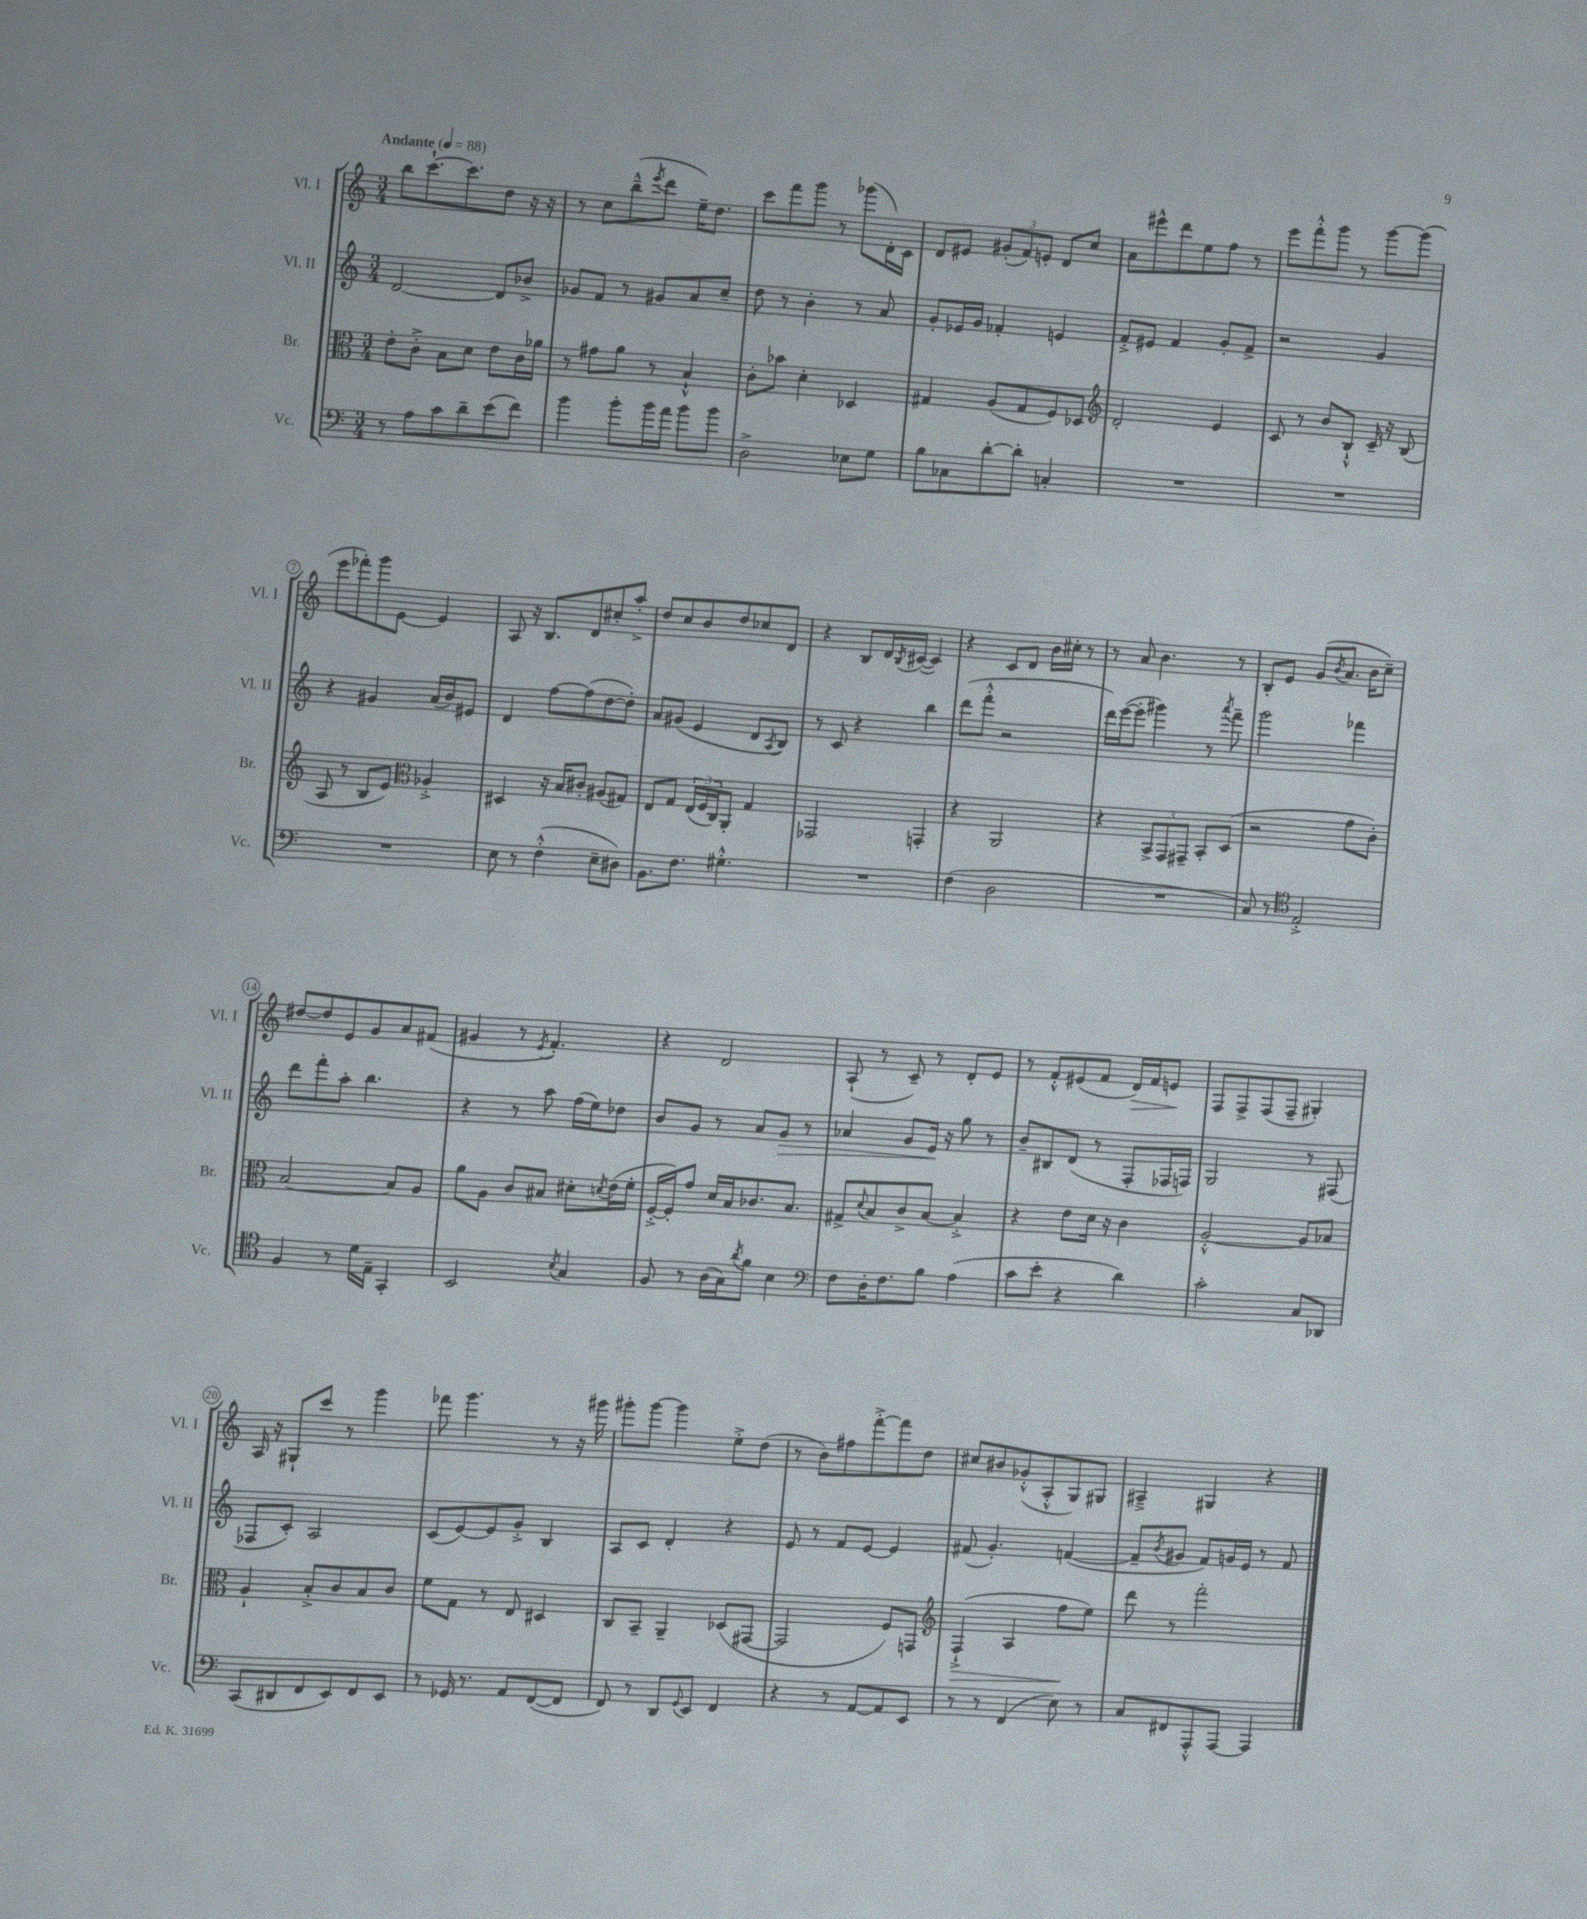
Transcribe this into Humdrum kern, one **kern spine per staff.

**kern	**kern	**kern	**kern
*staff4	*staff3	*staff2	*staff1
*clefF4	*clefC3	*clefG2	*clefG2
*k[]	*k[]	*k[]	*k[]
*M3/4	*M3/4	*M3/4	*M3/4
*MM88	*MM88	*MM88	*MM88
8r	8e'	[2d	8bb
8A	8c'^	.	[8.ccc`
8c	8B	.	.
.	.	.	8.ccc]
8d~	8d	.	.
(8e	8e	8d]	8dd
8f)	16c	8b-^	16r
.	16a-	.	16r
=	=	=	=
4b	8r	8g-	8r
.	8g#	8f	8cc
8b'	8a	8r	(8bb~^^
.	.	.	8qeee
16b	8r	8g#	8ddd
16a	.	.	.
8b	4B`^^	8a	16ee~)
.	.	.	8.dd
8b	.	8cc~	.
=	=	=	=
2D^	8c'	8dd	8ccc
.	8b-	8r	8fff
.	4d'	4b'	8ggg
.	.	.	8r
8E-	4D-	8r	(8ggg-
8G	.	8a	16d')
.	.	.	16c
=	=	=	=
8B	4G#	8g'	8d
8C-	.	16e-	8e#
.	.	16g	.
[8d'	(8A	4f-'	(12g#'
.	.	.	12f)
8d']	8G#	.	.
.	.	.	12e'
4C'	8F)	4e	8d
.	8D-	.	8cc
=	=	=	=
*	*clefG2	*	*
2.r	2d'	8f'^	8a
.	.	8e#	8eee#^^
.	.	4f	8ddd
.	.	.	8ee
.	4e	8g'	8ff
.	.	8f^	8r
=	=	=	=
2.r	8c	2r	8eee
.	8r	.	8fff'^^
.	8b	.	8ggg
.	8B`^^	.	8r
.	16c~	4g	[8ggg
.	16r	.	.
.	(8B	.	(8ggg]
=	=	=	=
2.r	8A	4r	8eee
.	8r	.	8fff-')
.	8B	4g#	8ggg
.	8e)	.	[8e
*	*clefC3	*	*
.	4A-'^	(16a	4e]
.	.	16b)	.
.	.	8e#	.
=	=	=	=
8E	4D#	4d	8A
8r	.	.	16r
.	.	.	8.B
(4F'^^	16r	[8ff	.
.	16B	.	.
.	8c#'	(8ff]	8d
8E~	(8A#	[8dd	8cc#'
8D#)	8G#)	8dd'])	8aa'^
=	=	=	=
8.BB	8E	8a	8dd
.	8G	(8g#	8cc
8.F	.	.	.
.	(24E	4e	8b
.	24F	.	.
.	24C)	.	.
4.G#'^^	8AA'	.	8dd
.	4G	8d	8cc-
.	.	8qA	.
.	.	8B)	8d
=	=	=	=
2.r	2GG-	8r	4r
.	.	8c	.
.	.	4r	8B
.	.	.	16d
.	.	.	8qB
.	.	.	([16c#
.	4GG'	4bb	4c#])
=	=	=	=
(4F	4r	(8ddd	4r
.	.	8fff'^^	.
2D	2AA	2r	8c
.	.	.	8d
.	.	.	16b
.	.	.	16cc#'
.	.	.	8r
=	=	=	=
2.r	4r	16ddd)	8r
.	.	([16eee	.
.	.	8eee']	8a
.	12BB^	4ggg#)	4.b
.	12GG	.	.
.	12GG#~	.	.
.	8BB'	8r	.
.	.	8qaaa	.
.	(8D	8fff~	8r
=	=	=	=
8C)	2r	2ggg	8B'
8r	.	.	8e
*clefC4	*	*	*
2E'^	.	.	(8g
.	.	.	8qb
.	.	.	8.a
.	8g	4fff-	.
.	.	.	16b
.	8c')	.	8cc~)
=	=	=	=
4F	[2B	8ddd	[8dd#
.	.	8fff'	8dd#]
8r	.	8aa'	8e
16d	.	4.bb	8g
16E~	.	.	.
4GG'	8B]	.	8a
.	8A	.	(8f#
=	=	=	=
2BB	8a	4r	4g#
.	8A	.	.
.	8c	8r	8r
.	.	.	8qe
.	8B#	8aa	4.f')
8qB	.	.	.
4G	8d#'	(16ff	.
.	.	16ee)	.
.	8qd	.	.
.	(16e	8dd-	.
.	16f'	.	.
=	=	=	=
8F	[16F'^	8b	4r
.	16F'])	.	.
8r	8g	8g	.
(16A	16d	8r	2d
16G)	16B	.	.
8qa	.	.	.
8f	8.c-	8a	.
4B	.	8g	.
.	8.B	.	.
.	.	8r	.
=	=	=	=
*clefF4	*	*	*
8F	8G#^	4a-	(8A`
.	8qqd	.	.
16D'	8B	.	8r
8.F	.	.	.
.	8c^	8g	8c~)
8B	[8B	16e	8r
.	.	16r	.
(4A	4B'^]	8gg	8d'
.	.	8r	8e
=	=	=	=
8c	4r	8b~	8r
8e'	.	8B#	8f'^^
4r	8e	(8d	(8e#
.	16d	8r	8f
.	16r	.	.
4d)	4c	8F'	16d)
.	.	.	16f
.	.	16F-	8e
.	.	16F)	.
=	=	=	=
2c'	[2A'^^	2G	8F
.	.	.	8F^
.	.	.	(8F
.	.	.	8F~
8C	8A]	8r	4G#')
8DD-	8B-	(8F#	.
=	=	=	=
(8CC	4A`	8F-	16A
.	.	.	16r
8DD#	.	8c')	8G#`
8FF	8B'^	2A	8ccc
8EE)	8c	.	8r
8FF	8B	.	4ggg
8EE	8c	.	.
=	=	=	=
8r	8f	(8c	8fff-
16GG-	8G	[8e)	4.ggg
8.r	.	.	.
.	8r	8e]	.
8AA	8E	8g'^	.
([8FF	4D#	4B	8r
8FF]	.	.	16r
.	.	.	16ggg#
=	=	=	=
8FF)	8C	8A	8ggg#'
8r	8BB~	8c	[8ggg#
8DD	4AA~	4d'	4ggg#]
8qqGG	.	.	.
8EE	.	.	.
4FF	(8D-	4r	8ee'^
.	[8GG#	.	(8dd
=	=	=	=
4r	2GG#]	8e	8r
.	.	8r	8b)
8r	.	8f	8ff#
[8AA	.	[8e	[8fff'^
8AA]	8F)	4e]	8fff]
8EE	8GG	.	8dd
=	=	=	=
*	*clefG2	*	*
8r	(4F`^	(8f#	8cc#
8r	.	4.g')	8b#
(4FF	4A	.	(8g-'^^
.	.	.	8A'^^
8E)	8ff	([4f	8G)
8r	8ee)	.	8G#
=	=	=	=
8C	8ddd	8f~]	4A#~^
.	.	8qb	.
8FF#	8r	8g#	.
8AAA'^^	2fff'	8f)	4G#
[8AAA	.	16g	.
.	.	16e	.
4AAA]	.	8r	4r
.	.	8f	.
==	==	==	==
*-	*-	*-	*-
